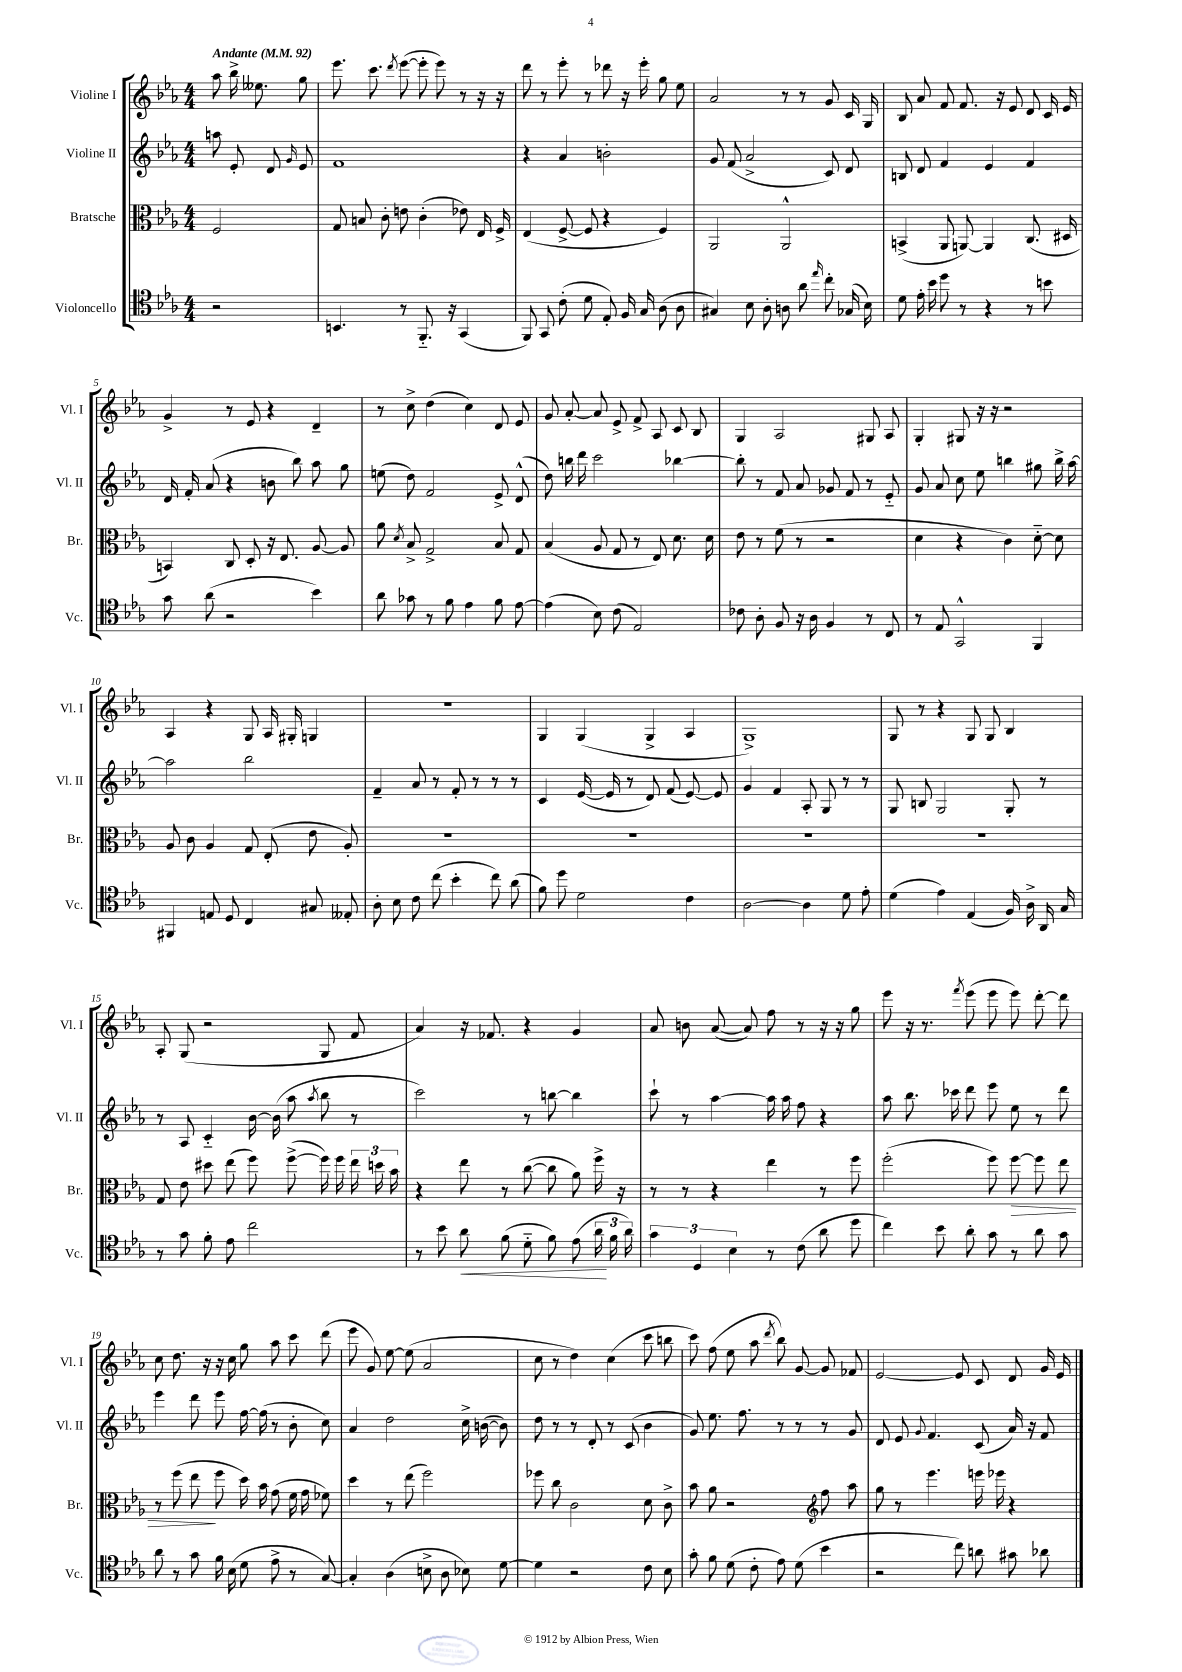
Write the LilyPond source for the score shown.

<<
\new StaffGroup <<
\new Staff = "s0" \with { instrumentName = "Violine I" shortInstrumentName = "Vl. I" } {
    \clef treble \key ees \major \numericTimeSignature \time 4/4 \partial 2 \tempo "Andante" 4 = 92
    \autoBeamOff aes''8 bes''16-> eeses''8. g''8 |
    ees'''8. c'''8. \acciaccatura { d'''8 } ees'''8~( ees'''8-. ees'''8) r8 r16 r16 |
    d'''8 r8 ees'''8-. r8 des'''8 r16 ees'''16-. g''8 ees''8 |
    aes'2 r8 r8 g'8 c'16 g16 |
    bes8 aes'8 f'8 f'8. r16 ees'8 d'8 c'16 ees'16 |
    g'4-> r8 ees'8 r4 d'4-- |
    r8 c''8-> d''4( c''4) d'8 ees'8 |
    g'8 aes'8~-. aes'8 ees'8-> f'8-> aes8 c'8 bes8 |
    g4 aes2 gis8 aes8 |
    g4-. gis8 r16 r16 r2 |
    aes4 r4 g8 aes16 gis16-. g4 |
    R1 |
    g4 g4( g4-> aes4 |
    g1->) |
    g8 r8 r4 g8 g8 bes4 |
    aes8-. g8( r2 g8 f'8 |
    aes'4) r16 fes'8. r4 g'4 |
    aes'8 b'8 aes'8~( aes'8) f''8 r8 r16 r16 g''8 |
    ees'''8 r16 r8. \acciaccatura { f'''8 } ees'''8( ees'''8 ees'''8) d'''8~-. d'''8 |
    c''8 d''8. r16 r16 c''16 g''8 aes''8 c'''8 d'''8( |
    ees'''8 g'8) ees''8~ ees''8( aes'2 |
    c''8 r8 d''4) c''4( c'''8 b''8 |
    c'''8) f''8( ees''8 aes''8 \acciaccatura { d'''8 } bes''8) g'8~ g'8 fes'8 |
    ees'2~ ees'8 c'8 d'8 g'16 ees'16 \bar "|." |
}
\new Staff = "s1" \with { instrumentName = "Violine II" shortInstrumentName = "Vl. II" } {
    \clef treble \key ees \major \numericTimeSignature \time 4/4 \partial 2
    \autoBeamOff a''8 ees'8-. d'8 \grace { g'16 } ees'8 |
    f'1 |
    r4 aes'4 b'2-. |
    g'8 f'8( aes'2-> c'8) d'8 |
    b8 d'8 f'4 ees'4 f'4 |
    d'16 f'16-. aes'8( r4 b'8 bes''8) aes''8 g''8 |
    e''8( d''8) f'2 ees'8-> d'8-^( |
    d''8) b''16 d'''16 c'''2 bes''4~ |
    bes''8-. r8 f'8 aes'8 ges'8 f'8 r8 ees'8-_ |
    g'8 aes'8 c''8 ees''8 b''4 gis''8 b''16-> aes''16~ |
    aes''2 bes''2 |
    f'4-- aes'8 r8 f'8-. r8 r8 r8 |
    c'4 ees'16~( ees'16 r8 d'8) f'8( ees'8~) ees'8 |
    g'4 f'4 aes8-. g8 r8 r8 |
    g8 b8 g2 g8-. r8 |
    r8 aes8 c'4-_ bes'16~ bes'16( aes''8 \acciaccatura { aes''8 } bes''8 r8 |
    c'''2) r8 b''8~ b''4 |
    c'''8-! r8 aes''4~ aes''16 aes''16 f''8 r4 |
    aes''8 bes''8. ces'''16 d'''8 ees'''8 ees''8 r8 d'''8 |
    ees'''4 d'''8 ees'''8 f''16~ f''16( r8 bes'8-. c''8) |
    aes'4 d''2 c''16-> b'16~( b'8) |
    d''8 r8 r8 d'8-. r8 c'8( bes'4 |
    g'8) ees''8. f''8. r8 r8 r8 g'8 |
    d'8 ees'8 \appoggiatura { g'8 } f'4. c'8( aes'16) r16 f'8 \bar "|." |
}
\new Staff = "s2" \with { instrumentName = "Bratsche" shortInstrumentName = "Br." } {
    \clef alto \key ees \major \numericTimeSignature \time 4/4 \partial 2
    \autoBeamOff f2 |
    g8 b8 c'8-. e'8 c'4-.( ees'8) ees16 f16-> |
    ees4( f8~-> f8 r4 f4) |
    aes,2 aes,2-^ |
    b,4->( aes,8 a,8~) a,4 c8.( dis16 |
    b,4) c8 d8-. r16 ees8. aes8~ aes8 |
    aes'8 \acciaccatura { d'8 } bes8-> g2-> bes8 g8 |
    bes4( aes8 g8 r8 ees8) d'8. d'16 |
    ees'8 r8 f'8( r8 r2 |
    d'4 r4 c'4) d'8~-_ d'8 |
    aes8 c'8 aes4 g8 ees8-.( ees'8 aes8-.) |
    R1 |
    R1 |
    R1 |
    R1 |
    g8 ees'8 dis''8 ees''8( f''8) f''8~->( f''16) f''16 \tuplet 3/2 { ees''16 d''16 bes'16 } |
    r4 ees''8 r8 c''8~( c''8 aes'8) f''16-> r16 |
    r8 r8 r4 ees''4 r8 f''8 |
    f''2-.( f''8) f''8~\> f''8 ees''8 |
    r8 f''8( ees''8\! f''8 d''16) bes'16 g'8( f'16 g'16 fes'8) |
    d''4 r8 ees''8( f''2) |
    fes''8 c''8 c'2 d'8 c'8-> |
    bes'8 aes'8 r2 \clef treble f''8 aes''8 |
    g''8 r8 ees'''4. e'''16 ees'''16 r4 \bar "|." |
}
\new Staff = "s3" \with { instrumentName = "Violoncello" shortInstrumentName = "Vc." } {
    \clef tenor \key ees \major \numericTimeSignature \time 4/4 \partial 2
    \autoBeamOff r2 |
    b,4. r8 f,8.-_ r16 g,4( |
    f,8) g,8 c'8-.( d'8 ees8-.) f16 g16 aes8( aes8 |
    gis4) bes8 aes8-. a8 aes'8 \grace { ees''16 } c''8-. ges16( bes16) |
    d'8 ees'16-. bes'16 d''8 r8 r4 r8 b'8 |
    g'8 aes'8( r2 bes'4) |
    aes'8 ges'8 r8 f'8 ees'4 f'8 ees'8~ |
    ees'4( bes8) c'8( ees2) |
    ces'8 aes8-. f8 r16 aes16 f4 r8 c8 |
    r8 ees8 g,2-^ f,4 |
    fis,4 e8 d8 c4 gis8 eeses8-. |
    aes8-. bes8 c'8 c''8( bes'4-. c''8) aes'8( |
    f'8) d''8 d'2 c'4 |
    aes2~ aes4 d'8 ees'8-. |
    d'4( ees'4) ees4( f16) aes16-> aes,16 g16 |
    r8 g'8 f'8-. ees'8 c''2 |
    r8 bes'8 aes'8\< f'8( d'8-_ f'8) ees'8( \tuplet 3/2 { aes'16\! f'16 aes'16) } |
    \tuplet 3/2 { g'4 d4 bes4 } r8 c'8( aes'8 d''8 |
    c''4) bes'8 aes'8-. g'8 r8 aes'8 g'8 |
    aes'8 r8 g'8 f'16 bes16( d'8 ees'8-> r8 g8~) |
    g4-. aes4( b8-> aes8 bes8) d'8~ |
    d'4 r2 c'8 bes8 |
    g'8-. f'8 d'8( c'8-. ees'8) d'8( bes'4 |
    r2 c''8) a'8 gis'8 aes'8 \bar "|." |
}
>>
>>
